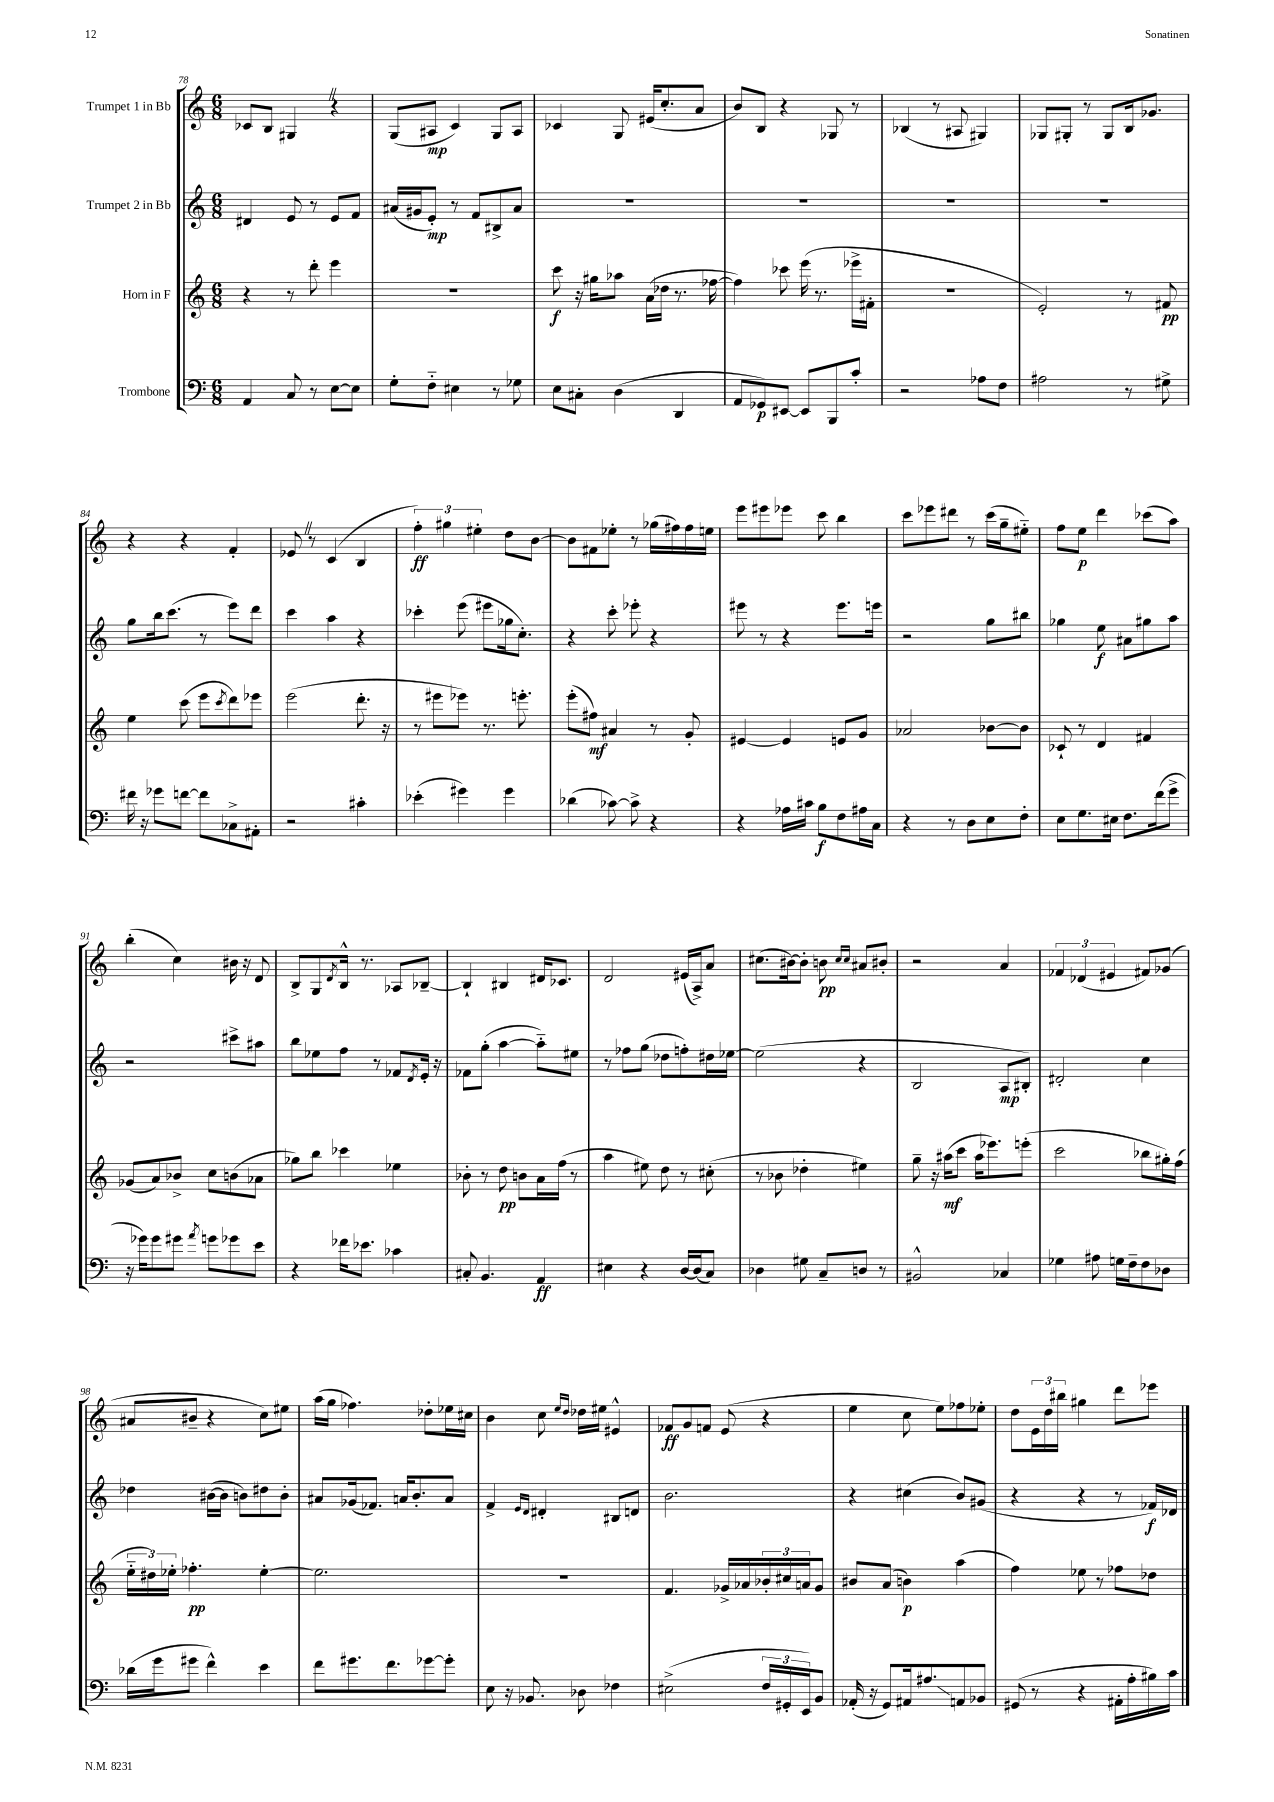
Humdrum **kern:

**kern	**kern	**kern	**kern
*staff4	*staff3	*staff2	*staff1
*clefF4	*clefG2	*clefG2	*clefG2
*k[]	*k[]	*k[]	*k[]
*M6/8	*M6/8	*M6/8	*M6/8
4AA	4r	4d#	8c-
.	.	.	8B
8C	8r	8e	4G#
8r	8ddd'	8r	.
[8E	4eee	8e	4r
8E]	.	8f	.
=	=	=	=
8G'	2.r	(16a#	(8G
.	.	16g#	.
8F'~	.	8e')	8A#
4E#	.	8r	4c)
.	.	8f	.
8r	.	8B#^	8G
8G-	.	8a#	8A#
=	=	=	=
8E	8ccc	2.r	4c-
8C#'	16r	.	.
.	16gg#	.	.
(4D	8aa-	.	8G
.	(16a	.	(16e#
.	16dd-	.	8.cc'
4DD	8.r	.	.
.	.	.	8a
.	[16ff-	.	.
=	=	=	=
8AA	4ff-])	2.r	8b)
8GG-)	.	.	8B
[8EE#	8ccc-	.	4r
8EE#]	(16eee	.	.
.	8.r	.	.
8BBB	.	.	8G-
8c'	16eee-^	.	8r
.	16f#'	.	.
=	=	=	=
2r	2.r	2.r	(4B-
.	.	.	8r
.	.	.	8A#
8A-	.	.	4G#)
8F	.	.	.
=	=	=	=
2A#	2e')	2.r	8G-
.	.	.	8G#'
.	.	.	8r
.	.	.	8G#
8r	8r	.	16B
.	.	.	8.g-
8G#^	8f#	.	.
=	=	=	=
16f#	4ee	8gg	4r
16r	.	.	.
8g-	.	16bb	.
.	.	(8.ccc	.
[8f	(8ccc	.	4r
8f]	8eee	8r	.
.	8qccc	.	.
8C-^	8ddd)	8eee)	4f'
8AA#'	8eee-	8ddd	.
=	=	=	=
2r	(2eee	4ccc	8e-
.	.	.	8r
.	.	4aa	(4c
4c#'	8.ddd'	4r	4B
.	16r	.	.
=	=	=	=
(4e-'	8r	4ccc-'	6ff')
.	8eee#	.	.
.	.	.	6gg#
4g#)	8eee-)	(8eee	.
.	.	.	6ee#'
.	8.r	8eee#	.
4g#	.	16gg-	8dd
.	8.eee'	8.cc')	.
.	.	.	[8b
=	=	=	=
(4d-	(8eee'	4r	8b]
.	8ff#)	.	8f#
[8c-)	4a#	8ccc'	8ee-'
8c-^]	.	8eee-'	8r
4r	8r	4r	(16gg-
.	.	.	16ff#)
.	8g'	.	16ff#
.	.	.	16ee
=	=	=	=
4r	[4e#	8eee#	8eee
.	.	8r	8eee#
16A-	4e#]	4r	8eee-
16c#	.	.	.
8B	.	.	8ccc
8F	8e	8.eee#	4bb
16A#	8g	.	.
16C	.	16eee	.
=	=	=	=
4r	2a-	2r	8ccc
.	.	.	8eee-
8r	.	.	8ddd#
8D	.	.	8r
8E	[8b-	8gg	(16ccc
.	.	.	16gg~
8F'	8b-]	8bb#	8ee#'~)
=	=	=	=
8E	8c-`	4gg-	8ff
8.G	8r	.	8ee
.	4d	8ee	4ddd
16E#	.	.	.
8.F	.	8a#	.
.	4f#	8gg#	(8ccc-
(16f	.	.	.
8g^	.	8aa	8aa)
=	=	=	=
16r	(8g-	2r	(4bb'
16g-)	.	.	.
8g-	8a)	.	.
8g#	8b-^	.	4cc)
8qa	.	.	.
8g	8cc	.	.
8g-	(8b	8ccc#^	16b#
.	.	.	16r
8e	8a-	8aa#	8d
=	=	=	=
4r	8gg-)	8bb	8B^
.	8bb	8ee-	8G
.	.	.	8qd
16f-	4ccc-	8ff	16B^^
8.e-	.	.	8.r
.	.	8r	.
4c-	4ee-	8f-	8A-
.	.	8qd	.
.	.	16e'	[8B-~
.	.	16r	.
=	=	=	=
8C#'	8b-'	8f-	4B-`]
4.BB	8r	(8gg'	.
.	8dd	[4aa	4B#
.	8b	.	.
4AA	16a	8aa'~])	16d#
.	(16ff	.	8.c-
.	8r	8ee#	.
=	=	=	=
4E#	4aa	8r	2d
.	.	8ff-	.
4r	8ee#)	(8gg	.
.	8dd	8dd-	.
[16D	8r	8ff')	(16e#
(16D]	.	.	16A^)
8C)	(8cc#'	16dd#	8a
.	.	[16ee-	.
=	=	=	=
4D-	8r	(2ee-]	(8.cc#
.	8b-	.	.
.	.	.	[16b#)
8G#	4dd-'	.	8b#']
8C~	.	.	8b
.	.	.	16qqcc#
.	.	.	16qqcc#
8D	4ee#)	4r	8a#
8r	.	.	8b#'
=	=	=	=
2BB#^^	8gg~	2B	2r
.	16r	.	.
.	(16aa#	.	.
.	8ccc	.	.
.	16aa#	.	.
.	8.eee-)	.	.
4C-	.	8A	4a
.	(8eee'	8B#')	.
=	=	=	=
4G-	2ccc	2d#'	6f-
.	.	.	(6d-
8A#	.	.	.
.	.	.	6e#
16G	.	.	.
16F~	.	.	.
8F	8bb-	4cc	8f#)
8D-	16gg#')	.	(8g-
.	(16ff	.	.
=	=	=	=
(16d-	24ee'~	4dd-	8a#
.	24dd#)	.	.
16g	.	.	.
.	24ee-'	.	.
8g#	4.ff-'	.	8b#~
4f^^)	.	([16b#	4r
.	.	16b#]	.
.	.	8b)	.
4e	[4ee-'	8dd#	8cc)
.	.	8b'	8ee#
=	=	=	=
8f	2.ee-]	8a#	(16aa
.	.	.	16gg
8.g#	.	(16g-	4.ff-)
.	.	8.f-)	.
8.f	.	.	.
.	.	16a	.
.	.	8.b'	.
[8g-	.	.	8dd-'
8g-']	.	8a	16ee-
.	.	.	16cc#
=	=	=	=
8E	2.r	4f^	4b
16r	.	.	.
8.BB-	.	.	.
.	.	16qqe	.
.	.	16qqd	.
.	.	4d#'	8cc
.	.	.	16qqee
.	.	.	16qqdd
8D-	.	.	16dd-
.	.	.	16ee#
4F-	.	8B#	4e#^^
.	.	8d	.
=	=	=	=
(2E#^	4.f	2.b	8f-
.	.	.	8g
.	.	.	8f
.	16g-^	.	(8e
.	16a-	.	.
24F	24b-'	.	4r
24GG#'	24cc#	.	.
24EE)	24a	.	.
8BB	8g-	.	.
=	=	=	=
(16AA-'	8b#	4r	4ee
16r	.	.	.
8GG)	(8a	.	.
16AA#	4b)	(4cc#	8cc
8.A#	.	.	.
.	.	.	8ee)
8AA	(4aa	8b)	8ff-
8BB-	.	(8g#	8ee-'
=	=	=	=
(8GG#	4ff)	4r	8dd
8r	.	.	24e
.	.	.	24dd
.	.	.	24bb#
4r	8ee-	4r	4gg#
.	8r	.	.
16AA#'	8ff-	8r	8ddd
16A'	.	.	.
16B#)	8dd-	16f-)	8eee-
16c	.	16d-	.
==	==	==	==
*-	*-	*-	*-
